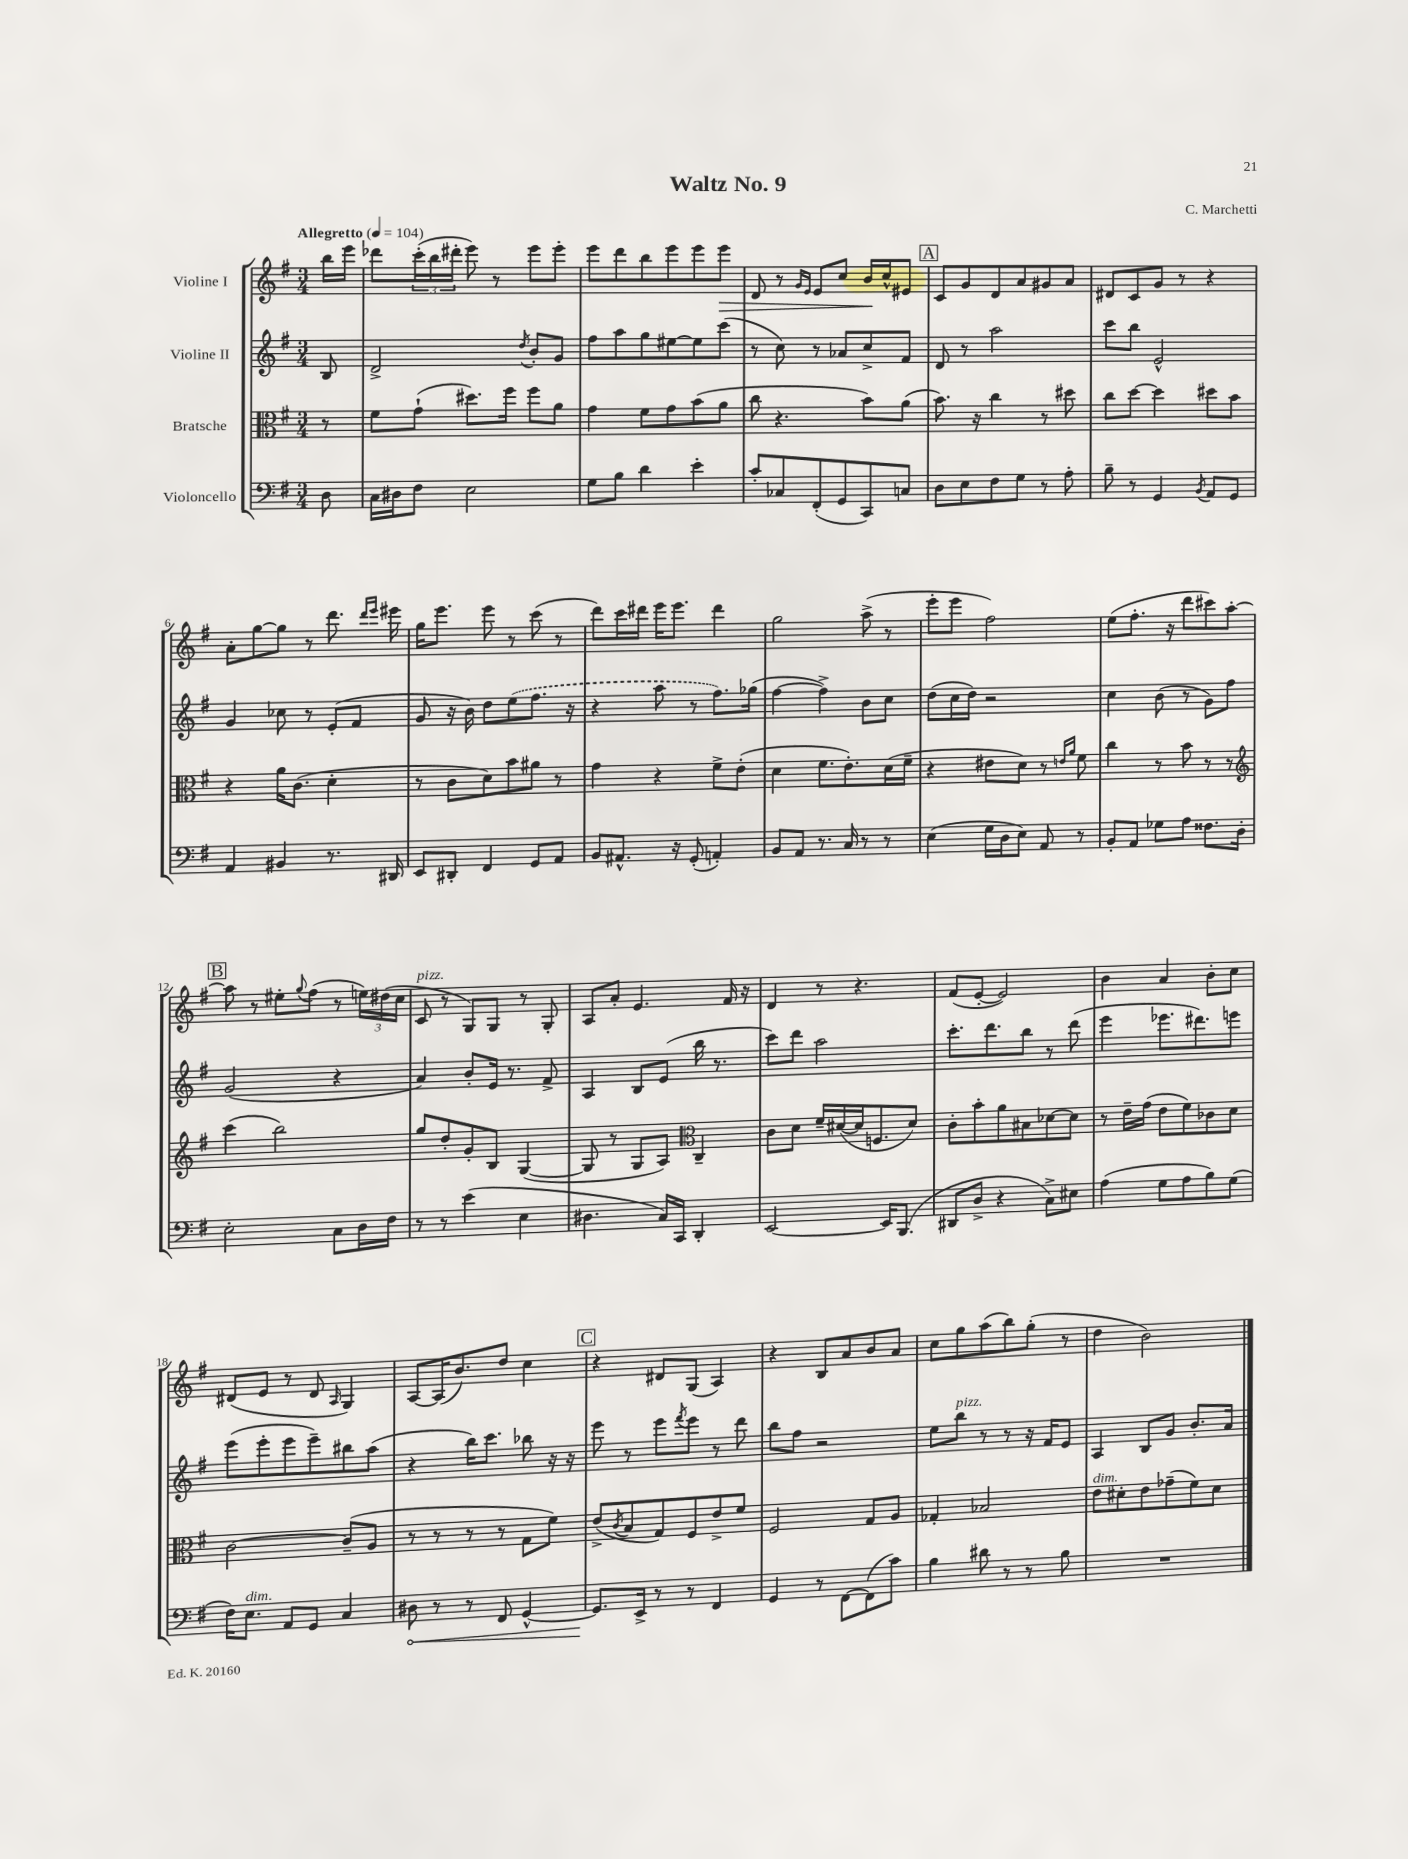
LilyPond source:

\header { title = "Waltz No. 9" composer = "C. Marchetti" }
<<
\new StaffGroup <<
\new Staff = "s0" \with { instrumentName = "Violine I" } {
    \clef treble \key g \major \numericTimeSignature \time 3/4 \partial 8 \tempo "Allegretto" 4 = 104
    b''16 e'''16 |
    des'''8 \tuplet 3/2 { c'''16-.( b''16 dis'''16-. } e'''8) r8 e'''8 e'''8-. |
    e'''8 d'''8 b''8 e'''8 e'''8 e'''8\> |
    d'8 r8 \grace { g'16 e'16 } e'8 c''8 b'16\! c''16-^ eis'8 |
    \mark \markup { \box "A" } c'8 g'8 d'8 a'8 gis'8 a'8 |
    dis'8 c'8 g'8 r8 r4 |
    a'8-. g''8~ g''8 r8 d'''8. \grace { d'''16 e'''16 } eis'''16 |
    g''16 e'''8. e'''8 r8 c'''8( r8 |
    d'''8) c'''16 dis'''16 e'''16 e'''8. dis'''4 |
    g''2 a''8->( r8 |
    e'''8-. e'''8 fis''2) |
    e''8( fis''8.-. r16 d'''8 cis'''8) a''8~-. |
    \mark \markup { \box "B" } a''8 r8 eis''8-. \appoggiatura { g''8 } fis''8( r8 \tuplet 3/2 { e''16) dis''16( c''16 } |
    c'8^\markup { \italic "pizz." } r8 g8) g8 r8 g8-. |
    a8 a'8-. e'4. fis'16 r16 |
    d'4 r8 r4. |
    fis'8( e'8~-. e'2) |
    b'4 a'4 b'8-. c''8 |
    dis'8( e'8 r8 dis'8 \grace { a16 } g4) |
    a8~ a16( b'8.) d''8 c''4 |
    \mark \markup { \box "C" } r4 dis'8 g8( a4) |
    r4 b8 a'8 b'8 a'8 |
    c''8 g''8 a''8( b''8) g''8-.( r8 |
    d''4 b'2) \bar "|." |
}
\new Staff = "s1" \with { instrumentName = "Violine II" } {
    \clef treble \key g \major \numericTimeSignature \time 3/4 \partial 8
    b8 |
    d'2-> \acciaccatura { d''8 } b'8-. g'8 |
    fis''8 a''8 g''8 eis''8~ eis''8 c'''8( |
    r8 c''8) r8 aes'8 c''8-> fis'8 |
    \mark \markup { \box "A" } d'8 r8 a''2 |
    c'''8 b''8 e'2-^ |
    g'4 ces''8 r8 e'8-.( fis'8 |
    g'8 r16 b'16) d''8 \once \slurDashed e''8( fis''8. r16 |
    r4 a''8 r8 fis''8.) ges''16( |
    fis''4~ fis''4->) b'8 c''8 |
    d''8( c''16 d''16) r2 |
    c''4 b'8( r8 g'8) fis''8 |
    \mark \markup { \box "B" } g'2( r4 |
    a'4) b'8-. e'16 r8. fis'8-> |
    a4 b8 e'8( b''16 r8. |
    c'''8) d'''8 a''2 |
    c'''8.-. d'''8. b''8 r8 d'''8( |
    e'''4 ees'''8. dis'''8.) e'''8 |
    e'''8( e'''8-. e'''8 e'''8--) bis''8 a''8( |
    r4 b''16) c'''8. bes''8 r16 r16 |
    \mark \markup { \box "C" } e'''8 r8 e'''8 \acciaccatura { fis'''8 } e'''8 r8 d'''8 |
    b''8 fis''8 r2 |
    e''8 b''8^\markup { \italic "pizz." } r8 r8 r16 fis'16 e'8 |
    a4 b8 g'8 b'8.-. a'16 \bar "|." |
}
\new Staff = "s2" \with { instrumentName = "Bratsche" } {
    \clef alto \key g \major \numericTimeSignature \time 3/4 \partial 8
    r8 |
    fis'8 g'8-!( dis''8.) fis''16 fis''8 a'8 |
    g'4 fis'8 g'8 b'8( a'8 |
    c''8 r4. b'8) a'8( |
    \mark \markup { \box "A" } b'8.) r16 c''4 r8 dis''8 |
    c''8 d''8~ d''4 dis''8 b'8 |
    r4 a'16 c'8.( d'4-. |
    r8 c'8 d'8) b'8 ais'8 r8 |
    g'4 r4 fis'8-> e'8-.( |
    d'4 fis'8. e'8.-.) d'16( fis'16-- |
    r4 eis'8 d'8) r8 \grace { e'16 a'16 } fis'8 |
    c''4 r8 b'8 r8 r8 |
    \mark \markup { \box "B" } \clef treble c'''4( b''2) |
    g''8 d''8-. g'8-. b8 g4~( |
    g8 r8 g8 a8) \clef alto c4-- |
    c'8 d'8 fis'16-- dis'16~( dis'16 f8. dis'8) |
    c'8-. b'8-. a'8 bis8 des'8~ des'8 |
    r8 e'16-- g'16( e'8 fis'8) ces'8 d'8 |
    c'2~ c'8--( a8 |
    r8 r8 r8 r8 g8 fis'8) |
    \mark \markup { \box "C" } e'8->( \acciaccatura { c'8 } b8 g8) fis8 e'8-> fis'8 |
    fis2 g8 a8 |
    ges4-. bes2 |
    e'8^\markup { \italic "dim." } dis'8-. e'8 ges'8--( fis'8) dis'8 \bar "|." |
}
\new Staff = "s3" \with { instrumentName = "Violoncello" } {
    \clef bass \key g \major \numericTimeSignature \time 3/4 \partial 8
    d8 |
    c16 dis16 fis8 e2 |
    g8 b8 d'4 e'4-. |
    c'8-. ces8 fis,8-.( g,8 c,8) c8 |
    \mark \markup { \box "A" } d8 e8 fis8 g8 r8 a8-. |
    b8-- r8 g,4 \acciaccatura { b,8 } a,8 g,8 |
    a,4 bis,4 r8. dis,16 |
    e,8 dis,8-. fis,4 g,8 a,8 |
    b,8 ais,8.-^ r16 g,8-.( a,4-.) |
    b,8 a,8 r8. c16 r8 r8 |
    e4( g16 d16 e8) a,8 r8 |
    b,8-. a,8 ges8 a8 fisis8. d16-. |
    \mark \markup { \box "B" } e2-. c8 d16 fis16 |
    r8 r8 e'4( e4 |
    dis4. c16) c,16 d,4-. |
    e,2~ e,16 b,,8.( |
    dis,8 d8-> r4 c8->) eis8 |
    a4( g8 a8 b8) g8( |
    fis16) e8.^\markup { \italic "dim." } a,8 g,8 c4 |
    \once \override Hairpin.circled-tip = ##t dis8\< r8 r8 fis,8 g,4~-^ |
    \mark \markup { \box "C" } g,8.\! e,16-> r8 r8 fis,4 |
    g,4 r8 fis,8~ fis,8( c'8) |
    b4 dis'8 r8 r8 b8 |
    R2. \bar "|." |
}
>>
>>
